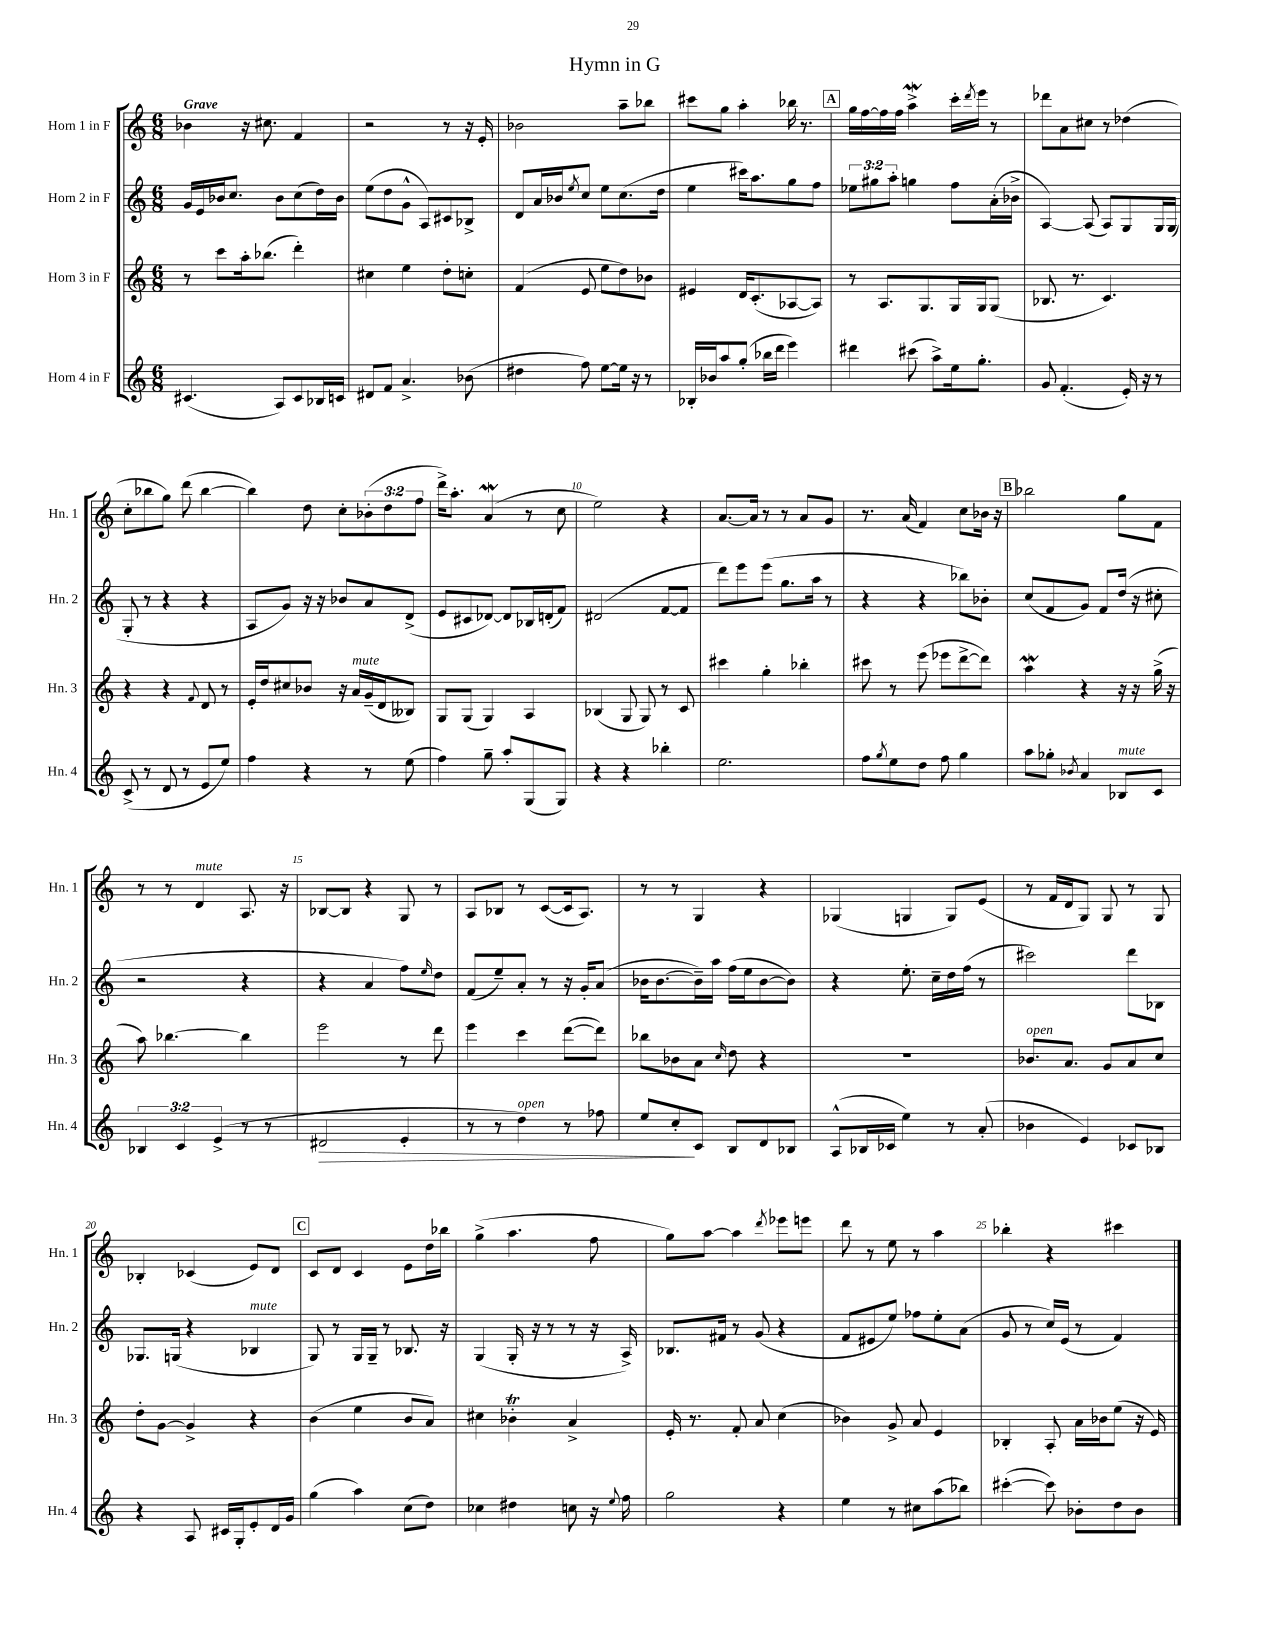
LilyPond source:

\header { title = "Hymn in G" }
<<
\new StaffGroup <<
\new Staff = "s0" \with { instrumentName = "Horn 1 in F" shortInstrumentName = "Hn. 1" } {
    \clef treble \key c \major \numericTimeSignature \time 6/8 \override Staff.TupletNumber.text = #tuplet-number::calc-fraction-text \tempo "Grave"
    bes'4 r16 cis''8. f'4 |
    r2 r8 r16 e'16-. |
    bes'2 a''8-- bes''8 |
    cis'''8 g''8 a''4-. bes''16 r8. |
    \mark \markup { \box "A" } g''16 f''16~ f''16 f''16 a''4->\mordent c'''16-. \acciaccatura { d'''8 } e'''16 r8 |
    des'''8 a'8 cis''8 r8 des''4( |
    c''8-. bes''8 g''8) d'''8( bes''4~ |
    bes''4) d''8 c''8-. \tuplet 3/2 { bes'8-.( d''8 f''8 } |
    d'''16->) a''8.-. a'4\mordent( r8 c''8 |
    e''2) r4 |
    a'8.~ a'16 r8 r8 a'8 g'8 |
    r8. a'16( f'4) c''8 bes'16 r16 |
    \mark \markup { \box "B" } bes''2 g''8 f'8 |
    r8 r8 d'4^\markup { \italic "mute" } a8. r16 |
    bes8~ bes8 r4 g8 r8 |
    a8 bes8 r8 c'8~( c'16 a8.) |
    r8 r8 g4 r4 |
    ges4( g4 g8) e'8( |
    r8 f'16 d'16 g8) g8 r8 g8 |
    bes4-. ces'4( e'8) d'8 |
    \mark \markup { \box "C" } c'8 d'8 c'4 e'8 d''16 bes''16 |
    g''4->( a''4. f''8 |
    g''8) a''8~ a''4 \acciaccatura { d'''8 } ees'''8 e'''8 |
    d'''8 r8 e''8 r8 a''4 |
    bes''4-. r4 cis'''4 \bar "|." |
}
\new Staff = "s1" \with { instrumentName = "Horn 2 in F" shortInstrumentName = "Hn. 2" } {
    \clef treble \key c \major \numericTimeSignature \time 6/8 \override Staff.TupletNumber.text = #tuplet-number::calc-fraction-text
    g'16 e'16 bes'16 c''8. bes'8 c''8( d''16) bes'16 |
    e''8( d''8 g'8-^ a8) cis'8 bes8-> |
    d'8 a'16 bes'16 \acciaccatura { e''8 } c''8 e''8 c''8.( d''16 |
    e''4 cis'''16) a''8. g''8 f''8 |
    \mark \markup { \box "A" } \tuplet 3/2 { ees''8 gis''8 a''8-. } g''4 f''8 a'16-.( bes'16-> |
    a4~) a8( a8) g8 g16 g16( |
    g8-. r8 r4 r4 |
    a8 g'8) r16 r16 bes'8 a'8 d'8->( |
    e'8 cis'8 des'8~) des'8 bes16 d'16-.( f'8) |
    dis'2( f'8~ f'8 |
    d'''8) e'''8 e'''8( g''8. a''16 r8 |
    r4 r4 bes''8) bes'8-. |
    \mark \markup { \box "B" } c''8( f'8 g'8) f'8 d''16( r16 cis''8-. |
    r2 r4 |
    r4 a'4 f''8) \grace { e''16 } d''8 |
    f'8( e''8--) a'8-. r8 r16 g'16-. a'8( |
    bes'16 bes'8.~ bes'16--) a''16 f''16( e''16 bes'8~ bes'8) |
    r4 e''8.-. c''16-- d''16 f''16( r8 |
    cis'''2) d'''8 bes8 |
    ges8. g16( r4 bes4^\markup { \italic "mute" } |
    \mark \markup { \box "C" } g8) r8 g16 g16-- r8 bes8. r16 |
    g4( g16-. r16 r8 r8 r16 a16->) |
    bes8. fis'16 r8 g'8( r4 |
    f'8 eis'8 e''8) fes''8 e''8-. a'8( |
    g'8 r8 c''16) e'16( r8 f'4) \bar "|." |
}
\new Staff = "s2" \with { instrumentName = "Horn 3 in F" shortInstrumentName = "Hn. 3" } {
    \clef treble \key c \major \numericTimeSignature \time 6/8
    r8 c'''8 a''16-. bes''8.( d'''4-.) |
    cis''4 e''4 d''8-. c''8-. |
    f'4( e'8 e''8 d''8) bes'8 |
    eis'4 d'16 c'8.-.( aes8~ aes8) |
    \mark \markup { \box "A" } r8 a8. g8. g16 g16 g8( |
    bes8. r8. c'4.) |
    r4 r4 \appoggiatura { f'8 } d'8 r8 |
    e'16-. d''16 cis''8 bes'8 r16 a'16^\markup { \italic "mute" } g'16--( d'16 beses8) |
    g8 g8( g4) a4 |
    bes4( g8 g8) r8 c'8 |
    cis'''4 g''4-. bes''4-. |
    cis'''8 r8 e'''8( ees'''8 d'''8~-> d'''8) |
    \mark \markup { \box "B" } a''4\mordent r4 r16 r16 g''16->( r16 |
    a''8) bes''4.~ bes''4 |
    e'''2 r8 d'''8 |
    e'''4 c'''4 d'''8~( d'''8) |
    bes''8 bes'8 a'8 \grace { c''16 } d''8 r4 |
    R2. |
    bes'8.^\markup { \italic "open" } a'8. g'8 a'8 c''8 |
    d''8-. g'8~ g'4-> r4 |
    \mark \markup { \box "C" } b'4( e''4 b'8 a'8) |
    cis''4 bes'4-.\trill a'4-> |
    e'16-. r8. f'8-. a'8 c''4( |
    bes'4) g'8-> a'8 e'4 |
    bes4-. a8-. a'16 bes'16 e''8( r16 e'16) \bar "|." |
}
\new Staff = "s3" \with { instrumentName = "Horn 4 in F" shortInstrumentName = "Hn. 4" } {
    \clef treble \key c \major \numericTimeSignature \time 6/8 \override Staff.TupletNumber.text = #tuplet-number::calc-fraction-text
    cis'4.( a8) cis'8 bes16 c'16 |
    dis'8 f'8 a'4.-> bes'8( |
    dis''4 f''8) e''8~ e''16 r16 r8 |
    bes16-. bes'16 a''8 g''8-.( bes''16 d'''16 e'''4) |
    \mark \markup { \box "A" } dis'''4 cis'''8( a''8->) e''16 g''8.-. |
    g'8 f'4.-.( e'16-.) r16 r8 |
    c'8->( r8 d'8 r8 e'8 e''8) |
    f''4 r4 r8 e''8( |
    f''4) g''8-- a''8-. g8( g8) |
    r4 r4 bes''4-. |
    e''2. |
    f''8 \acciaccatura { g''8 } e''8 d''8 f''8 g''4 |
    \mark \markup { \box "B" } a''8 ges''8-. \acciaccatura { bes'8 } a'4 bes8^\markup { \italic "mute" } c'8 |
    \tuplet 3/2 { bes4 c'4 e'4->( } r8 r8 |
    dis'2\> e'4-. |
    r8 r8 d''4^\markup { \italic "open" }) r8 fes''8 |
    e''8 c''8-.\! c'8 b8 d'8 bes8 |
    a8-^( bes16 ces'16 e''4) r8 a'8-.( |
    bes'4 e'4) ces'8 bes8 |
    r4 a8 cis'16 g16-. e'8-. d'16 g'16 |
    \mark \markup { \box "C" } g''4( a''4) c''8( d''8) |
    ces''4 dis''4 c''8 r16 \appoggiatura { e''8 } f''16 |
    g''2 r4 |
    e''4 r8 cis''8 a''8( bes''8) |
    cis'''4~-.( cis'''8) bes'8-. d''8 bes'8 \bar "|." |
}
>>
>>
\layout { \context { \Score \override BarNumber.break-visibility = ##(#f #t #t) barNumberVisibility = #(every-nth-bar-number-visible 5) } }
